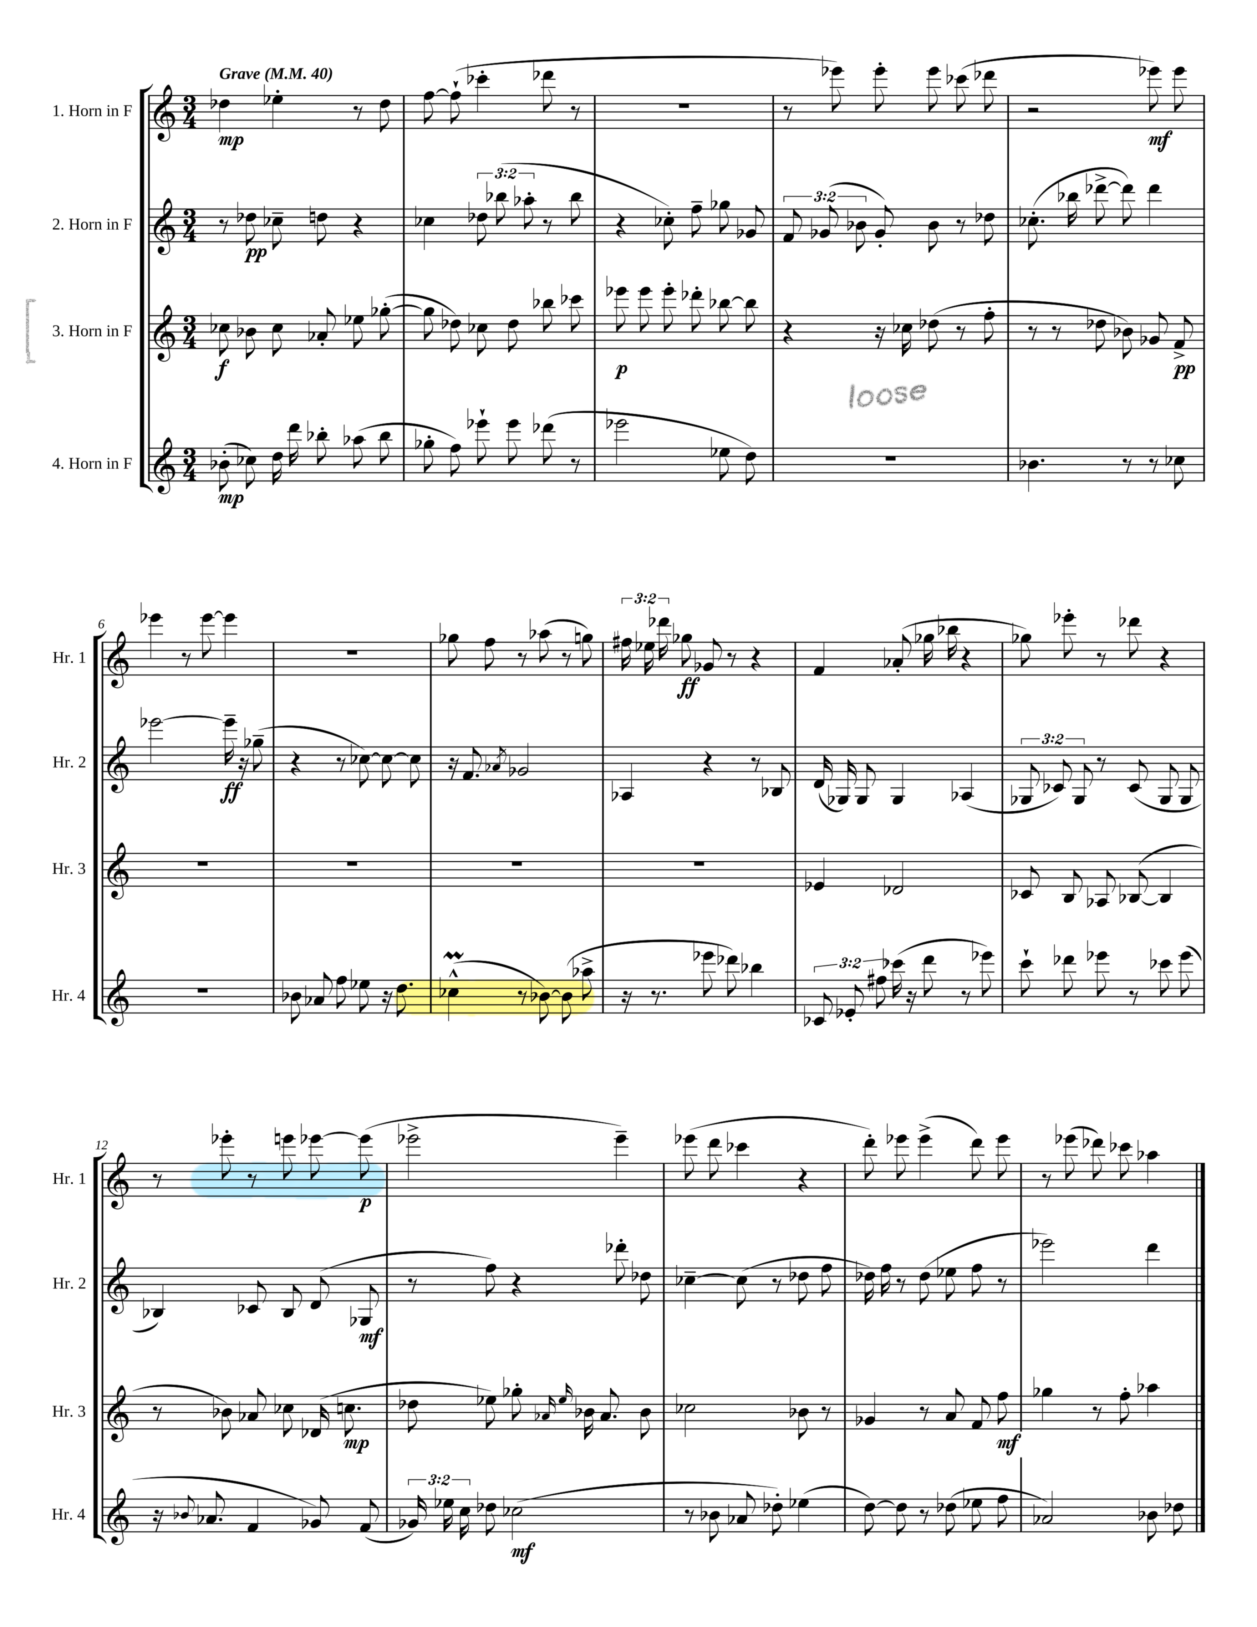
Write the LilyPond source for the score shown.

<<
\new StaffGroup <<
\new Staff = "s0" \with { instrumentName = "1. Horn in F" shortInstrumentName = "Hr. 1" } {
    \clef treble \key c \major \numericTimeSignature \time 3/4 \override Staff.TupletNumber.text = #tuplet-number::calc-fraction-text \tempo "Grave" 4 = 40
    \autoBeamOff des''4\mp ees''4-. r8 des''8 |
    f''8~ f''8-!( ces'''4-. des'''8 r8 |
    R2. |
    r8 ees'''8) ees'''8-. ees'''8 ces'''8( des'''8 |
    r2 ees'''8\mf) ees'''8 |
    ees'''4 r8 ees'''8~ ees'''4 |
    R2. |
    ges''8 f''8 r8 aes''8( r8 g''8) |
    \tuplet 3/2 { fis''16 ees''16 des'''16 } ges''8\ff ges'8 r8 r4 |
    f'4 aes'8-.( ges''16 bes''16 r4 |
    ges''8) ees'''8-. r8 des'''8 r4 |
    r8 ees'''8-. r8 e'''8 ees'''8~ ees'''8\p( |
    ees'''2-> ees'''4--) |
    ees'''8( d'''8 ces'''4 r4 |
    d'''8-.) ees'''8 ees'''4->( d'''8) ees'''8 |
    r8 ees'''8( des'''8) ces'''8 aes''4 \bar "|." |
}
\new Staff = "s1" \with { instrumentName = "2. Horn in F" shortInstrumentName = "Hr. 2" } {
    \clef treble \key c \major \numericTimeSignature \time 3/4 \override Staff.TupletNumber.text = #tuplet-number::calc-fraction-text
    \autoBeamOff r8 des''8\pp ces''8-- d''8 r4 |
    ces''4 \tuplet 3/2 { des''8 bes''8( aes''8-. } r8 bes''8 |
    r4 ces''8-.) f''8-- ges''8 ges'8 |
    \tuplet 3/2 { f'8 ges'8( bes'8 } ges'8-.) bes'8 r8 des''8 |
    ces''8.-.( bes''16 des'''8~-> des'''8) des'''4 |
    ees'''2~ ees'''16--\ff r16 ges''8--( |
    r4 r8 ces''8~) ces''8~ ces''8 |
    r16 f'8. \acciaccatura { aes'8 } ges'2 |
    aes4 r4 r8 bes8 |
    d'16( ges16) ges8 ges4 aes4( |
    \tuplet 3/2 { ges8 ces'8) ges8 } r8 ces'8( ges8 ges8 |
    bes4) ces'8 bes8 d'8( ges8\mf |
    r8 f''8) r4 des'''8-. des''8 |
    ces''4~-- ces''8( r8 des''8 f''8 |
    des''16) f''16 r8 des''8( ees''8 f''8 r8 |
    ees'''2) d'''4 \bar "|." |
}
\new Staff = "s2" \with { instrumentName = "3. Horn in F" shortInstrumentName = "Hr. 3" } {
    \clef treble \key c \major \numericTimeSignature \time 3/4
    \autoBeamOff ces''8\f bes'8 ces''8 aes'8-. ees''8 ges''8~-.( |
    ges''8 des''8) ces''8 des''8 bes''8 ces'''8 |
    ees'''8\p ees'''8 ees'''8-. des'''8-. bes''8~ bes''8 |
    r4 r16 ces''16 des''8( r8 f''8-. |
    r8 r8 des''8 bes'8) ges'8 f'8->\pp |
    R2. |
    R2. |
    R2. |
    R2. |
    ees'4 des'2 |
    ces'8 b8 aes8 bes8~( bes4 |
    r8 bes'8) aes'8 ces''8 des'16( c''8.\mp |
    des''8 ees''8) ges''8-. \grace { aes'16 ees''16 } bes'16 aes'8. bes'8 |
    ces''2 bes'8 r8 |
    ges'4 r8 a'8 f'8 f''8\mf |
    ges''4 r8 f''8-. aes''4 \bar "|." |
}
\new Staff = "s3" \with { instrumentName = "4. Horn in F" shortInstrumentName = "Hr. 4" } {
    \clef treble \key c \major \numericTimeSignature \time 3/4 \override Staff.TupletNumber.text = #tuplet-number::calc-fraction-text
    \autoBeamOff bes'8-.\mp( ces''8) d''16 d'''16 bes''8-. aes''8( bes''8 |
    ges''8-. f''8) ees'''8-! ees'''8 des'''8( r8 |
    ees'''2 ees''8 d''8) |
    R2. |
    bes'4. r8 r8 ces''8 |
    R2. |
    bes'8 aes'8 f''8 ees''8 r16 d''8. |
    ces''4-^\prall( r8 bes'8~) bes'8( aes''8-> |
    r16 r8. ees'''8 des'''8) bes''4 |
    \tuplet 3/2 { ces'8 ees'8-. fis''8 } ces'''16( r16 d'''8 r8 ees'''8) |
    c'''8-! des'''8 ees'''8 r8 ces'''8 ees'''8( |
    r16 \appoggiatura { bes'8 } aes'8. f'4 ges'8) f'8( |
    \tuplet 3/2 { ges'16) ees''16 c''16 } des''8 ces''2\mf( |
    r8 bes'8 aes'8 des''8-.) ees''4( |
    d''8~) d''8 r8 des''8( ees''8 f''8 |
    aes'2) bes'8 des''8 \bar "|." |
}
>>
>>
